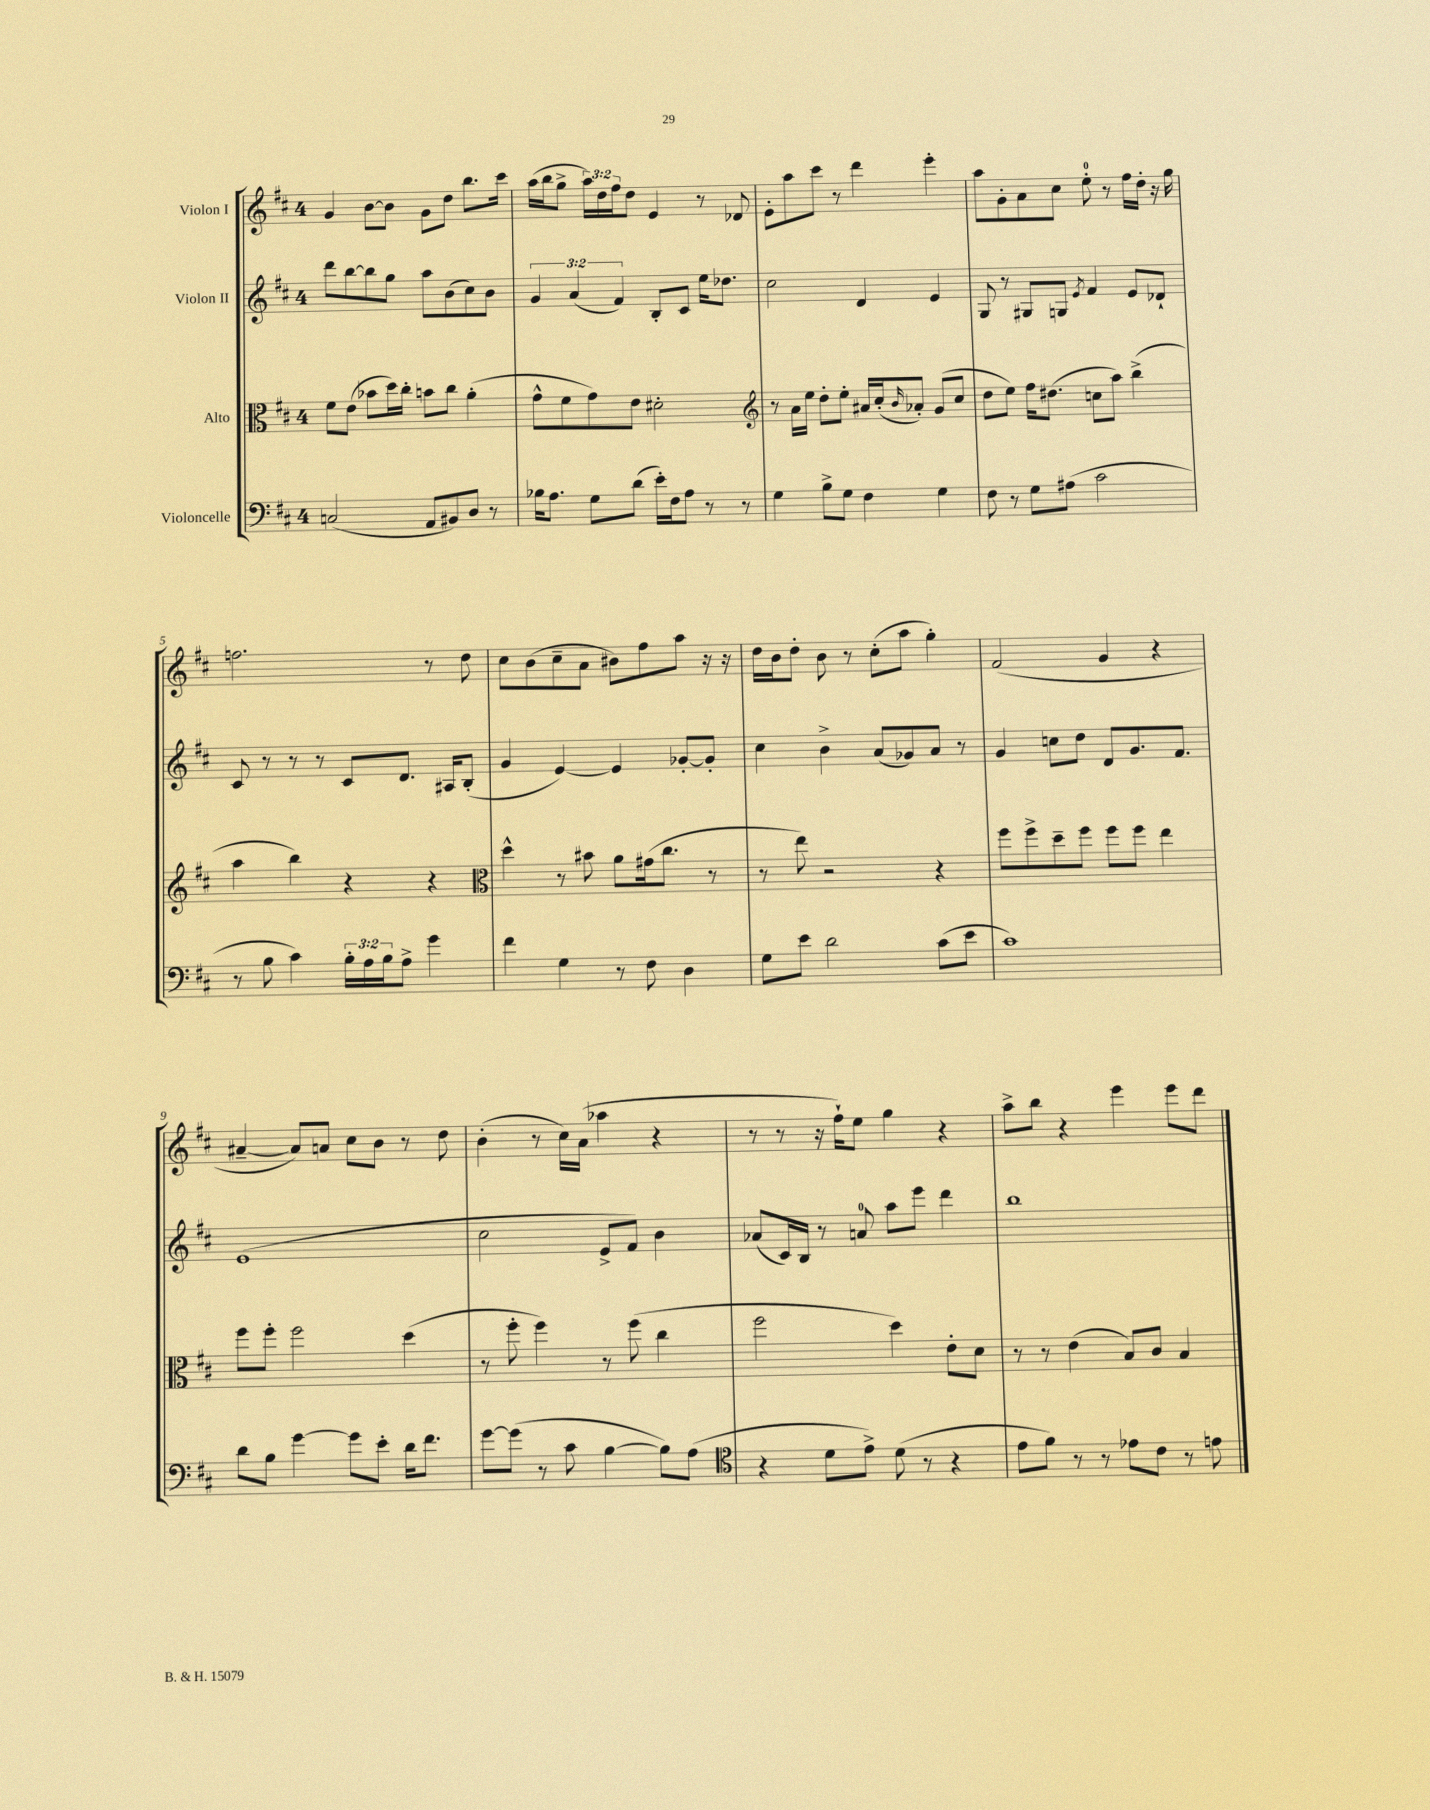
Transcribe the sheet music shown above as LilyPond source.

<<
\new StaffGroup <<
\new Staff = "s0" \with { instrumentName = "Violon I" } {
    \clef treble \key d \major \once \override Staff.TimeSignature.style = #'single-digit \time 4/4 \override Staff.TupletNumber.text = #tuplet-number::calc-fraction-text
    g'4 b'8~ b'8 g'8 d''8 b''8. cis'''16 |
    a''16( b''16 g''8-> \tuplet 3/2 { a''16) d''16 fis''16 } d''8 e'4 r8 des'8 |
    e'8-. a''8 cis'''8 r8 d'''4 e'''4-. |
    a''8 g'8-. a'8 cis''8 e''8-0-. r8 fis''16 d''16-. r16 g''16 |
    f''2. r8 d''8 |
    cis''8 b'8( cis''8-- a'8 bis'8) fis''8 a''8 r16 r16 |
    d''16 b'16 d''8-. b'8 r8 cis''8-.( a''8 g''4-.) |
    fis'2( g'4 r4 |
    ais'4~-- ais'8) a'8 cis''8 b'8 r8 d''8 |
    b'4-.( r8 cis''16) a'16( aes''4 r4 |
    r8 r8 r16 fis''16-!) e''8 g''4 r4 |
    a''8-> b''8 r4 e'''4 e'''8 d'''8 \bar "|." |
}
\new Staff = "s1" \with { instrumentName = "Violon II" } {
    \clef treble \key d \major \once \override Staff.TimeSignature.style = #'single-digit \time 4/4 \override Staff.TupletNumber.text = #tuplet-number::calc-fraction-text
    d'''8 b''8~ b''8 g''8 a''8 b'8( cis''8) b'8 |
    \tuplet 3/2 { g'4 a'4( fis'4) } b8-. cis'8 e''16 des''8. |
    cis''2 d'4 e'4 |
    g8 r8 gis8 g8 \acciaccatura { e'8 } fis'4 e'8 des'8-! |
    cis'8 r8 r8 r8 cis'8 d'8. ais16 b8-.( |
    g'4 e'4~) e'4 ges'8~-. ges'8-. |
    cis''4 b'4-> a'8( ges'8) a'8 r8 |
    g'4 c''8 d''8 d'8 g'8. fis'8. |
    e'1( |
    cis''2 e'8-> fis'8) b'4 |
    aes'8( cis'16) b16 r8 a'8-0 a''8 e'''8 d'''4 |
    b''1 \bar "|." |
}
\new Staff = "s2" \with { instrumentName = "Alto" } {
    \clef alto \key d \major \once \override Staff.TimeSignature.style = #'single-digit \time 4/4
    fis'8 e'8( bes'8 d''16) cis''16-. b'8 cis''8 a'4-.( |
    g'8-^ fis'8 g'8) e'8 dis'2-. |
    \clef treble r8 a'16 e''16 d''8-. e''8-. ais'16 cis''16-.( \grace { b'16 } aes'8-.) g'8( cis''8 |
    d''8 e''8) fis''16 dis''8.( c''8 a''8) b''4->( |
    a''4 b''4) r4 r4 |
    \clef alto d''4-^ r8 bis'8 a'8 gis'16( cis''8. r8 |
    r8 e''8) r2 r4 |
    fis''8 fis''8-> d''8-- fis''8 fis''8 fis''8 e''4 |
    fis''8 fis''8-. fis''2 d''4( |
    r8 fis''8-. fis''4) r8 fis''8( cis''4 |
    fis''2 d''4) e'8-. d'8 |
    r8 r8 e'4( b8) cis'8 b4 \bar "|." |
}
\new Staff = "s3" \with { instrumentName = "Violoncelle" } {
    \clef bass \key d \major \once \override Staff.TimeSignature.style = #'single-digit \time 4/4 \override Staff.TupletNumber.text = #tuplet-number::calc-fraction-text
    c2( a,8 bis,8) d8 r8 |
    bes16 a8. g8 d'8( e'16-.) fis16 a8 r8 r8 |
    g4 b8-> g8 fis4 g4 |
    fis8 r8 g8 ais8( cis'2 |
    r8 b8 cis'4) \tuplet 3/2 { b16-. a16 b16 } a8-> g'4 |
    fis'4 g4 r8 fis8 d4 |
    g8 e'8 d'2 cis'8( e'8 |
    cis'1) |
    d'8 b8 g'4~ g'8 e'8-. d'16 fis'8. |
    g'8~ g'8( r8 cis'8 b4~ b8) a8( |
    \clef tenor r4 d'8 e'8->) d'8( r8 r4 |
    e'8 fis'8) r8 r8 ees'8 cis'8 r8 e'8 \bar "|." |
}
>>
>>
